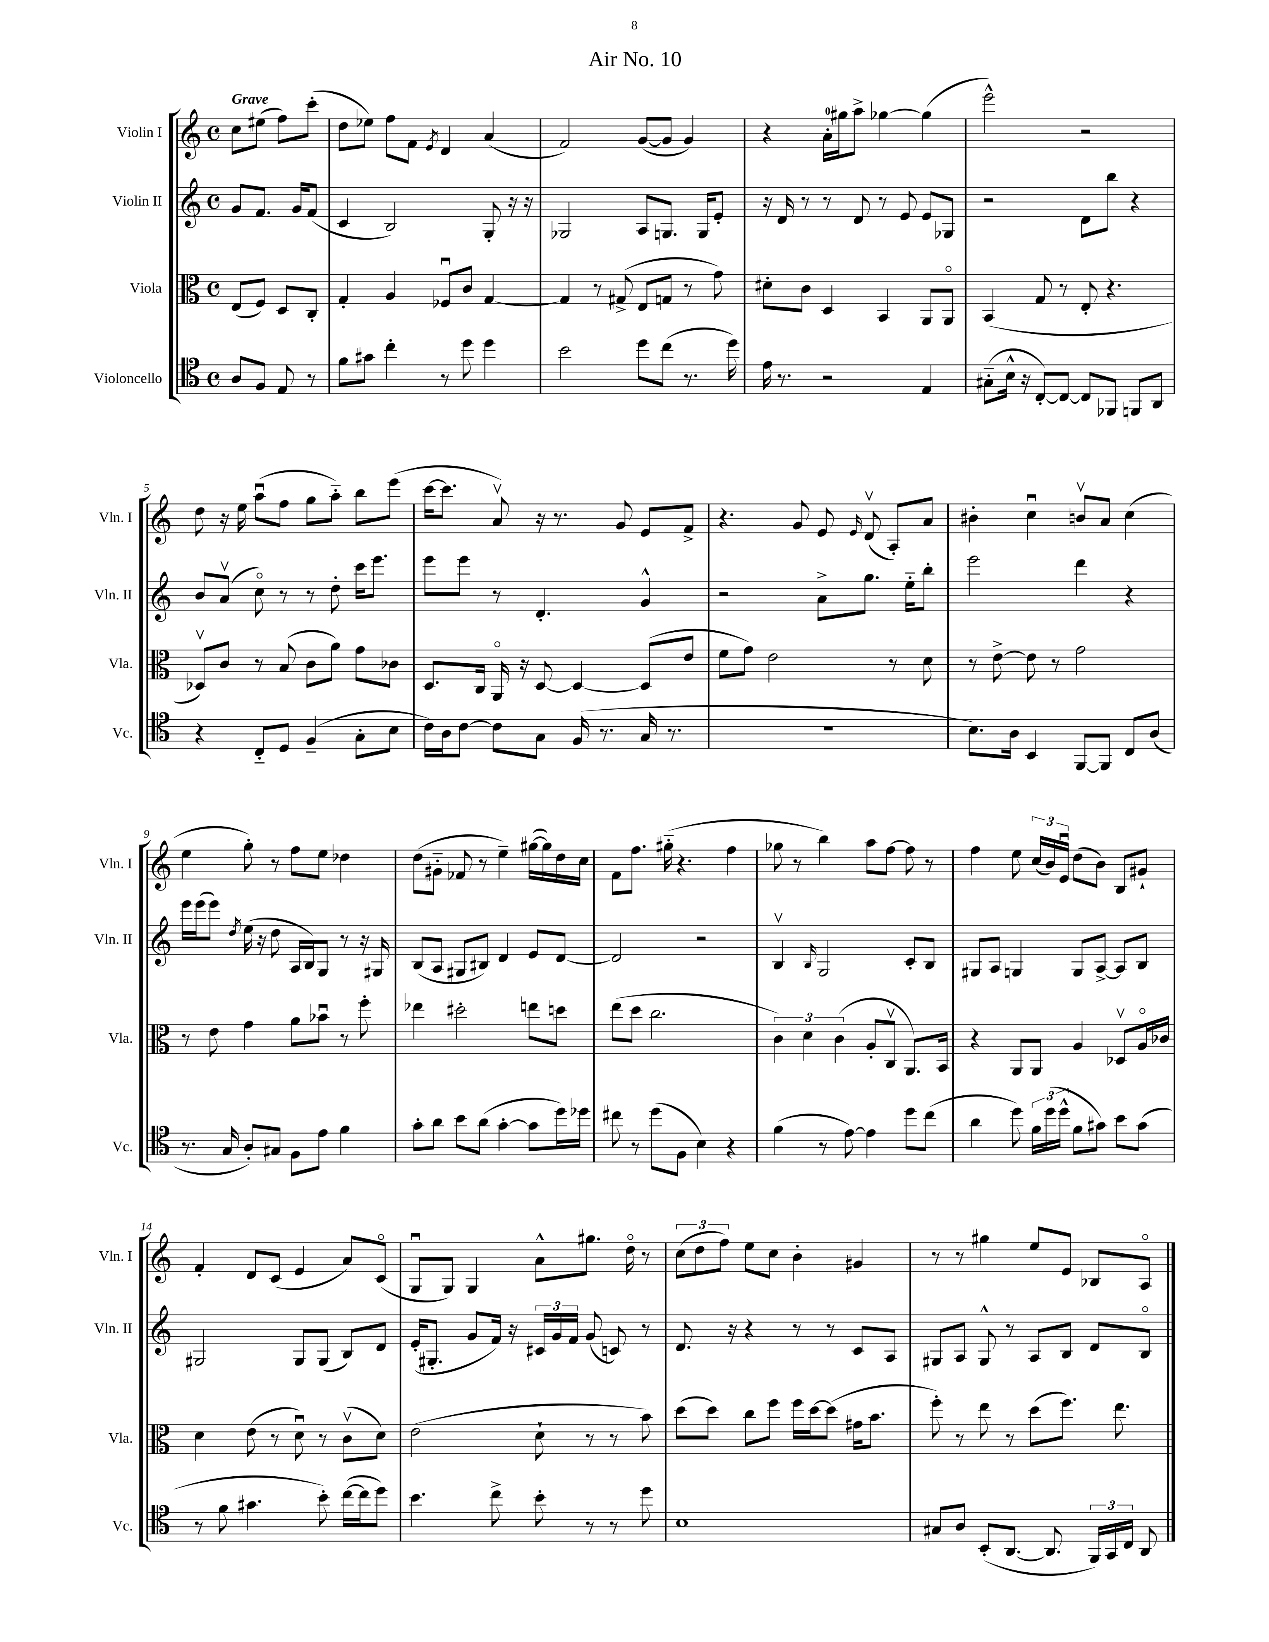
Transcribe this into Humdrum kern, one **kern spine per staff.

**kern	**kern	**kern	**kern
*part4	*part3	*part2	*part1
*staff4	*staff3	*staff2	*staff1
*I"Violoncello	*I"Viola	*I"Violin II	*I"Violin I
*I'Vc.	*I'Vla.	*I'Vln. II	*I'Vln. I
*clefC4	*clefC3	*clefG2	*clefG2
*k[]	*k[]	*k[]	*k[]
*M4/4	*M4/4	*M4/4	*M4/4
*met(c)	*met(c)	*met(c)	*met(c)
=	=	=	=
!	!	!	!LO:TX:a:B:t=Grave
8A/L	(8E/L	8g/L	8cc\L
8F/J	8F/J)	8.f/J	(8ee#X\J
8E/	8D/L	.	8ff\L)
.	.	16g/KL	.
8r	8C'/J	(8f/J	(8ccc'\J
=1	=1	=1	=1
8f\L	4G'/	4c/	8dd\L
8g#X\J	.	.	8ee-X\J)
4cc'\	4A/	2B/)	8ff\L
.	.	.	8f\J
.	.	.	8qe/
8r	8F-Xu/L	.	4d/
8dd\	8c/J	.	.
4dd\	[4G/	8G'/	(4a/
.	.	16r	.
.	.	16r	.
=2	=2	=2	=2
2b\	4G/]	2G-X/	2f/)
.	8r	.	.
.	(8G#X^/	.	.
8dd\L	8E/L	8A/L	([8g/L
(8cc\J	8Gn/J	8.Gn/J	8g/J]
8.r	8r	.	4g/)
.	.	16G/KL	.
.	8g\)	8e'/J	.
16dd\)	.	.	.
=3	=3	=3	=3
16e\	8d#X'\L	16r	4r
8.r	.	16d/	.
.	8c\J	8r	.
2r	4D/	8r	16a'\LL
.	.	.	16gg#X\J
.	.	8d/	8aa^\J
.	4BB/	8r	[4gg-X\
.	.	8e/	.
4E/	8AA/L	8e/L	(4gg-\]
.	8AA/J	8G-X/J	.
=4	=4	=4	=4
(8G#X\L	(4BB/	2r	2eee^^\)
16B^^\Jk	.	.	.
16r	.	.	.
[8C'/L)	8G/	.	.
8C/J_	8r	.	.
8C/L]	8E'/	8d\L	2r
8FF-X/J	4.r	8bb\J	.
8FFn/L	.	4r	.
8AA/J	.	.	.
!!LO:LB:g=z
=5	=5	=5	=5
4r	8D-Xv/L)	8b/L	8dd\
.	8c/J	(8av/J	16r
.	.	.	16ee\
8C/L	8r	8cc\)	(8aau\L
8D/J	(8B/	8r	8ff\J
(4F~/	8c\L	8r	8gg\L
.	8a\J)	8dd'\	8aa\J)
8G'\L	8g\L	16ccc\KL	8bb\L
.	.	8.eee\J	.
8B\J	8c-X\J	.	(8eee\J
=6	=6	=6	=6
16c\LL)	8.D/L	8eee\L	[16ccc\KL
16A\J	.	.	8.ccc\J]
[8c\J	.	8eee\J	.
.	16C/Jk	.	.
8c\L]	16AA/	8r	8av/)
.	16r	.	.
8G\J	[8D/	4.d'/	16r
.	.	.	8.r
(16F/	4D/_	.	.
8.r	.	.	.
.	.	.	8g/
16G/	(8D/L]	4g^^/	8e/L
8.r	.	.	.
.	8e/J	.	8f^/J
=7	=7	=7	=7
1r	8f\L	2r	4.r
.	8g\J)	.	.
.	2e\	.	.
.	.	.	8g/
.	.	8a^\L	8e/
.	.	.	16qqe/
.	.	8.gg\J	(8dv/
.	8r	.	8A'/L)
.	.	16ee\KL	.
.	8d\	8bb'\J	8a/J
=8	=8	=8	=8
8.B\L)	8r	2eee\	4b#X'\
.	[8e^\	.	.
16A\Jk	.	.	.
4BB/	8e\]	.	4ccu\
.	8r	.	.
[8FF/L	2g\	4ddd\	8bnv/L
8FF/J]	.	.	8a/J
8C/L	.	4r	(4cc\
(8A/J	.	.	.
!!LO:LB:g=z
=9	=9	=9	=9
8.r	8r	16eee\LL	4ee\
.	.	(16eee\J	.
.	8e\	8eee\J)	.
16G/	.	.	.
.	.	8qdd/	.
8A'/L)	4g\	(16ee\	8gg'\)
.	.	16r	.
8G#X/J	.	8dd\	8r
8F\L	8a\L	16A/LL	8ff\L
.	.	16B/J)	.
8e\J	8b-Xu\J	8G/J	8ee\J
4f\	8r	8r	4dd-X\
.	8ff'\	16r	.
.	.	16G#X/	.
=10	=10	=10	=10
8g'\L	4ee-X\	(8B/L	(8dd\L
8a\J	.	8A/J	8g#X\J
8b\L	2dd#X'\	8G#X/L	8f-X/
(8a\J	.	8B#X/J)	8r
[4g'\	.	4d/	4ee~\)
8g\L]	8een\L	8e/L	([16gg#X\LL
.	.	.	16gg#\])
16dd\L)	8ddn\J	[8d/J	16dd\
16dd-X\JJ	.	.	16cc\JJ
=11	=11	=11	=11
8cc#X\	(8ee\L	2d/]	8f\L
8r	8dd\J	.	8.ff\J
(8dd\L	2.cc\	.	.
.	.	.	(16gg#X\
8F\J	.	.	4.r
4B\)	.	2r	.
4r	.	.	4ff\
=12	=12	=12	=12
(4f\	6c\)	4Bv/	8gg-X\
.	.	.	8r
.	6d\	.	.
.	.	16qqB/	.
8r	.	2G/	4bb\)
.	(6c\	.	.
[8e\)	.	.	.
4e\]	8A'/L	.	8aa\L
.	8Cv/J	.	[8ff\J
8dd\L	8.AA/L)	8c'/L	8ff\]
(8cc\J	.	8B/J	8r
.	16BB/Jk	.	.
=13	=13	=13	=13
4a\	4r	8G#X/L	4ff\
.	.	8A/J	.
8dd\)	8AA/L	4Gn/	8ee\
24f\LL	8AA/J	.	(24cc/LL
(24dd\	.	.	24b/)
24dd^^\JJ	.	.	24eu/JJ
8f\L	4A/	8G/L	(8dd\L
8g#X\J)	.	[8A^/J	8b\J)
8b\L	8D-Xv/L	8A/L]	8B/L
(8g#\J	16A/L	8B/J	8g#X`/J
.	16c-X/JJ	.	.
!!LO:LB:g=z
=14	=14	=14	=14
8r	4d\	2G#X/	4f'/
8f\	.	.	.
4.g#X\	(8e\	.	8d/L
.	8r	.	(8c/J
.	8du\)	8G#/L	4e/
8b'\)	8r	(8G#/J	.
([16cc\LL	(8cv\L	8B/L)	8a/L)
16cc\J]	.	.	.
8dd\J)	8d\J)	8d/J	(8c/J
=15	=15	=15	=15
4.b\	(2e\	(16e'/KL	8Gu/L
.	.	8.G#X'/J	.
.	.	.	8G/J)
.	.	8g/L	4G/
8cc^\	.	16f/Jk)	.
.	.	16r	.
8b'\	8d`\	24c#X/LL	8a^^\L
.	.	24g/	.
.	.	24f/JJ	.
8r	8r	(8g/	8.gg#X\J
8r	8r	8cn/)	.
.	.	.	16dd\
8dd\	8b\)	8r	8r
=16	=16	=16	=16
1B	(8dd\L	8.d/	(12cc\L
.	.	.	12dd\
.	8dd\J)	.	.
.	.	.	12ff\J)
.	.	16r	.
.	8cc\L	4r	8ee\L
.	8ff\J	.	8cc\J
.	16ff\LL	8r	4b'\
.	[16dd\J	.	.
.	(8dd\J]	8r	.
.	16g#X\KL	8c/L	4g#X/
.	8.b\J	.	.
.	.	8A/J	.
=17	=17	=17	=17
8G#X/L	8ff'\)	8G#X/L	8r
8A/J	8r	8A/J	8r
(8BB'/L	8ee\	8G#^^/	4gg#X\
[8.AA/J	8r	8r	.
.	(8dd\L	8A/L	8ee/L
8.AA/]	.	.	.
.	8.ff\J)	8B/J	8e/J
24FF/LL)	.	8d/L	8B-X/L
24GG/	.	.	.
.	8.ee\	.	.
24C/JJ	.	.	.
8AA/	.	8B/J	8A/J
==	==	==	==
*-	*-	*-	*-
